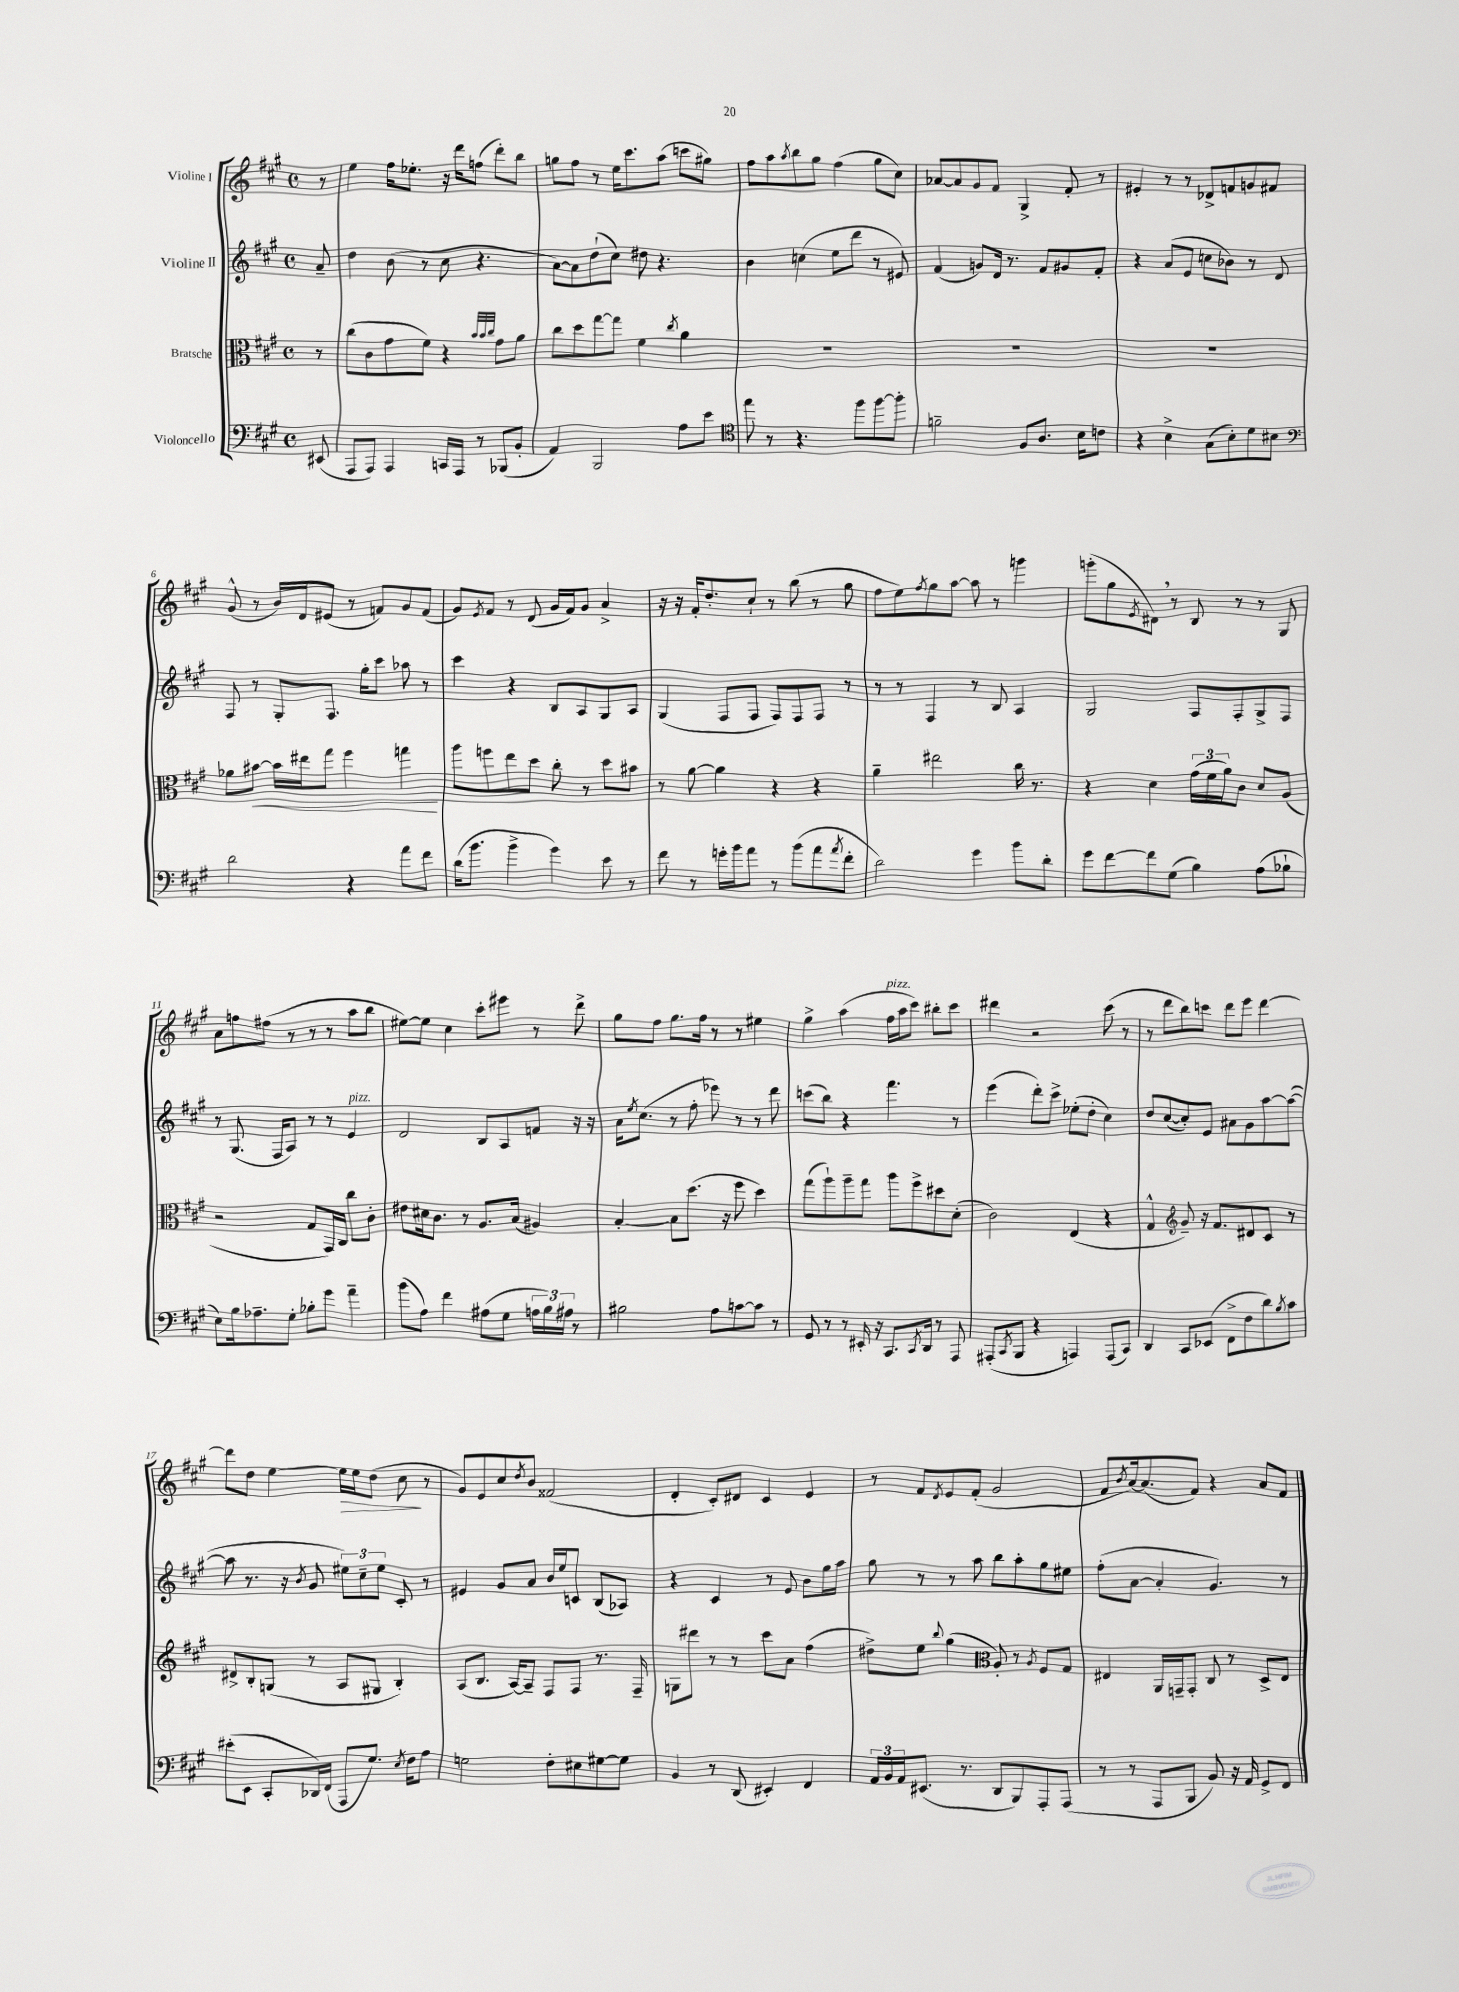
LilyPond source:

<<
\new StaffGroup <<
\new Staff = "s0" \with { instrumentName = "Violine I" } {
    \clef treble \key a \major \defaultTimeSignature \time 4/4 \partial 8
    r8 |
    e''4 fis''16 ees''8.-. r16 d'''16 f''8( d'''8-.) b''8 |
    g''8 fis''8 r8 e''16 cis'''8. a''8( c'''8 gis''8) |
    fis''8 a''8 \acciaccatura { a''8 } b''8 gis''8 fis''4( gis''8 cis''8) |
    aes'8~ aes'8 gis'8 fis'8 gis4-> fis'8-. r8 |
    eis'4-. r8 r8 des'8-> f'8 g'8 fis'8 |
    gis'8-^( r8 b'16) d'16 eis'8( r8 f'8) gis'8 f'8( |
    gis'8) \acciaccatura { e'8 } fis'8 r8 d'8( gis'16 fis'16) gis'8 a'4-> |
    r16 r16 fis'16-. d''8.-. cis''8-! r8 b''8( r8 gis''8 |
    fis''8 e''8) \acciaccatura { fis''8 } gis''8 a''8~ a''8 r8 g'''4 |
    g'''8-.( gis''8 \acciaccatura { e'8 } dis'8) \breathe r8 b8 r8 r8 gis8 |
    a'8 f''8 fis''8( r8 r8 r8 a''8 b''8 |
    eis''8~) eis''8 cis''4 cis'''8-. eis'''8 r8 d'''8-> |
    gis''8 fis''8 gis''8. fis''16 r8 r8 eis''4 |
    gis''4-> a''4( fis''16^\markup { \italic "pizz." } a''16 cis'''8) bis''8-. cis'''8 |
    dis'''4 r2 cis'''8( r8 |
    r8 d'''8 b''8) c'''8 d'''8 e'''8 d'''4~ |
    d'''8 d''8 e''4~ e''16\> e''16 d''8( cis''8\! r8 |
    gis'8) e'8 cis''8 \acciaccatura { d''8 } b'8 fisis'2( |
    d'4-. cis'8-.) dis'8 cis'4 e'4 |
    r8 fis'8 \acciaccatura { d'8 } e'8 fis'8-.( gis'2 |
    fis'8 \acciaccatura { b'8 } a'16~) a'8.( fis'8) r4 a'8 fis'8 \bar "|." |
}
\new Staff = "s1" \with { instrumentName = "Violine II" } {
    \clef treble \key a \major \defaultTimeSignature \time 4/4 \partial 8
    a'8-- |
    d''4 b'8( r8 cis''8 r4. |
    a'8~) a'8 d''8-!( cis''8) dis''8 r4. |
    b'4 c''4( e''8 d'''8 r8 eis'8) |
    fis'4( g'8) d'16 r8. fis'8 gis'8 fis'8-. |
    r4 a'8( e'8 c''8 bes'8) r8 d'8 |
    fis8 r8 gis8-. fis8. gis''16-. cis'''8 aes''8 r8 |
    cis'''4 r4 b8 a8 gis8 a8 |
    gis4( fis8 fis8 fis8) fis8 fis8 r8 |
    r8 r8 fis4 r8 b8 a4 |
    gis2 fis8 fis8-. gis8-> fis8 |
    r8 gis8.( fis16 a8) r8 r8 e'4^\markup { \italic "pizz." } |
    d'2 b8 a8 f'8 r16 r16 |
    a'16 \acciaccatura { e''8 } cis''8.( r8 fis''8-. ees'''8) r8 r8 d'''8 |
    c'''8( b''8) r4 fis'''4. r8 |
    e'''4( d'''8-.) cis'''8-> ees''8-.( d''8-. cis''4) |
    d''8 cis''8~( cis''8-.) e'8 ais'8 gis'8 a''8~ a''8~( |
    a''8 r8. r16 \acciaccatura { b'8 } gis'8 \tuplet 3/2 { eis''8) cis''8-- eis''8 } cis'8-. r8 |
    eis'4 gis'8 a'8 b'16 e''16 c'8 b8( aes8) |
    r4 cis'4 r8 e'8 b'8 gis''16 a''16 |
    gis''8 r8 r8 a''8 b''8 a''8-. gis''8 eis''8 |
    fis''8-.( a'8~ a'4-. gis'4.) r8 \bar "|." |
}
\new Staff = "s2" \with { instrumentName = "Bratsche" } {
    \clef alto \key a \major \defaultTimeSignature \time 4/4 \partial 8
    r8 |
    cis''8( cis'8 gis'8 fis'8) r4 \grace { b'32 b'32 cis''32 } gis'8 a'8 |
    cis''8 d''8 gis''8~ gis''8 fis'4 \acciaccatura { cis''8 } a'4 |
    R1 |
    R1 |
    R1 |
    aes'8 bis'8~\< bis'16 eis''16 gis''8 fis''4 g''4\! |
    a''8 f''8 e''8 d''8 cis''8-. r8 d''8 bis'8 |
    r8 a'8~ a'4 r4 r4 |
    a'4-- eis''2 cis''16 r8. |
    r4 d'4 \tuplet 3/2 { gis'16( fis'16 a'16) } cis'8 d'8 a8( |
    r2 gis8 gis,16) cis16 cis''8 cis'8-. |
    eis'8 dis'16 cis'8. r8 a8. b16( ais4) |
    b4~-. b8 d''8.( r16 fis''8 d''4) |
    gis''8( a''8-!) a''8-- gis''8 a''8 fis''8-> dis''8 d'8-.( |
    cis'2) e4( r4 |
    gis4-^ \clef treble gis'8--) r16 fis'8. dis'8 cis'8 r8 |
    dis'8-> b8-. g8( r8 a8 gis8 b4-.) |
    a8( b8. a16~) a8-- fis8 fis8 r8. fis16-- |
    g8 dis'''8 r8 r8 cis'''8 a'8 fis''4( |
    dis''8->) e''8 \appoggiatura { b''8 } gis''4( \clef alto a8-.) r8 \acciaccatura { a8 } fis8 gis8 |
    eis4 a,16 g,16-- g,8-. cis8 r8 d8-> eis8 \bar "|." |
}
\new Staff = "s3" \with { instrumentName = "Violoncello" } {
    \clef bass \key a \major \defaultTimeSignature \time 4/4 \partial 8
    eis,8( |
    a,,8 a,,8) a,,4 c,16 a,,16 r8 bes,,8( b,8-. |
    a,4) b,,2 a8 e'8 |
    \clef tenor e''8 r8 r4. fis''8 fis''8~ fis''8-. |
    f'2-- fis8 a8. b16 c'8 |
    r4 b4-> gis8( b8-.) d'8 bis8 |
    \clef bass d'2 r4 a'8 fis'8 |
    d'16( b'8. b'4-> gis'4) e'8 r8 |
    fis'8 r8 g'16-. b'16 a'8 r8 b'8( a'8 \acciaccatura { a'8 } fis'8-. |
    d'2) gis'4 b'8 d'8-. |
    gis'8 fis'8~ fis'8 gis8( b4) a8( bes8-! |
    e8) b16 aes8.-- gis8-. bes8-. gis'8 a'4-- |
    b'8( a8) fis'4 ais8( gis8 \tuplet 3/2 { a16 b16) ais16 } r8 |
    bis2 a8 c'8~ c'8 r8 |
    gis,8 r8 r8 eis,16-. r16 cis,8. \acciaccatura { cis,8 } d,16 r8 a,,8 |
    ais,,8-.( \acciaccatura { cis,8 } b,,8 r4 a,,4) a,,8( cis,8) |
    d,4 cis,8 ees,8( fis,8-> fis8 d'8) \acciaccatura { b8 } cis'8 |
    eis'8-.( e,8 cis,8-. des,16) fis,16( a,,8 gis8.) \acciaccatura { e8 } fis16 a8 |
    g2 fis8-. eis8 gis8~ gis8 |
    b,4 r8 d,8( eis,4-.) fis,4 |
    \tuplet 3/2 { a,16 b,16 a,16 } eis,8.( r8. d,8 b,,8) a,,8-. a,,8( |
    r8 r8 a,,8 b,,8 b,8) r16 a,16 gis,8-> fis,8 \bar "|." |
}
>>
>>
